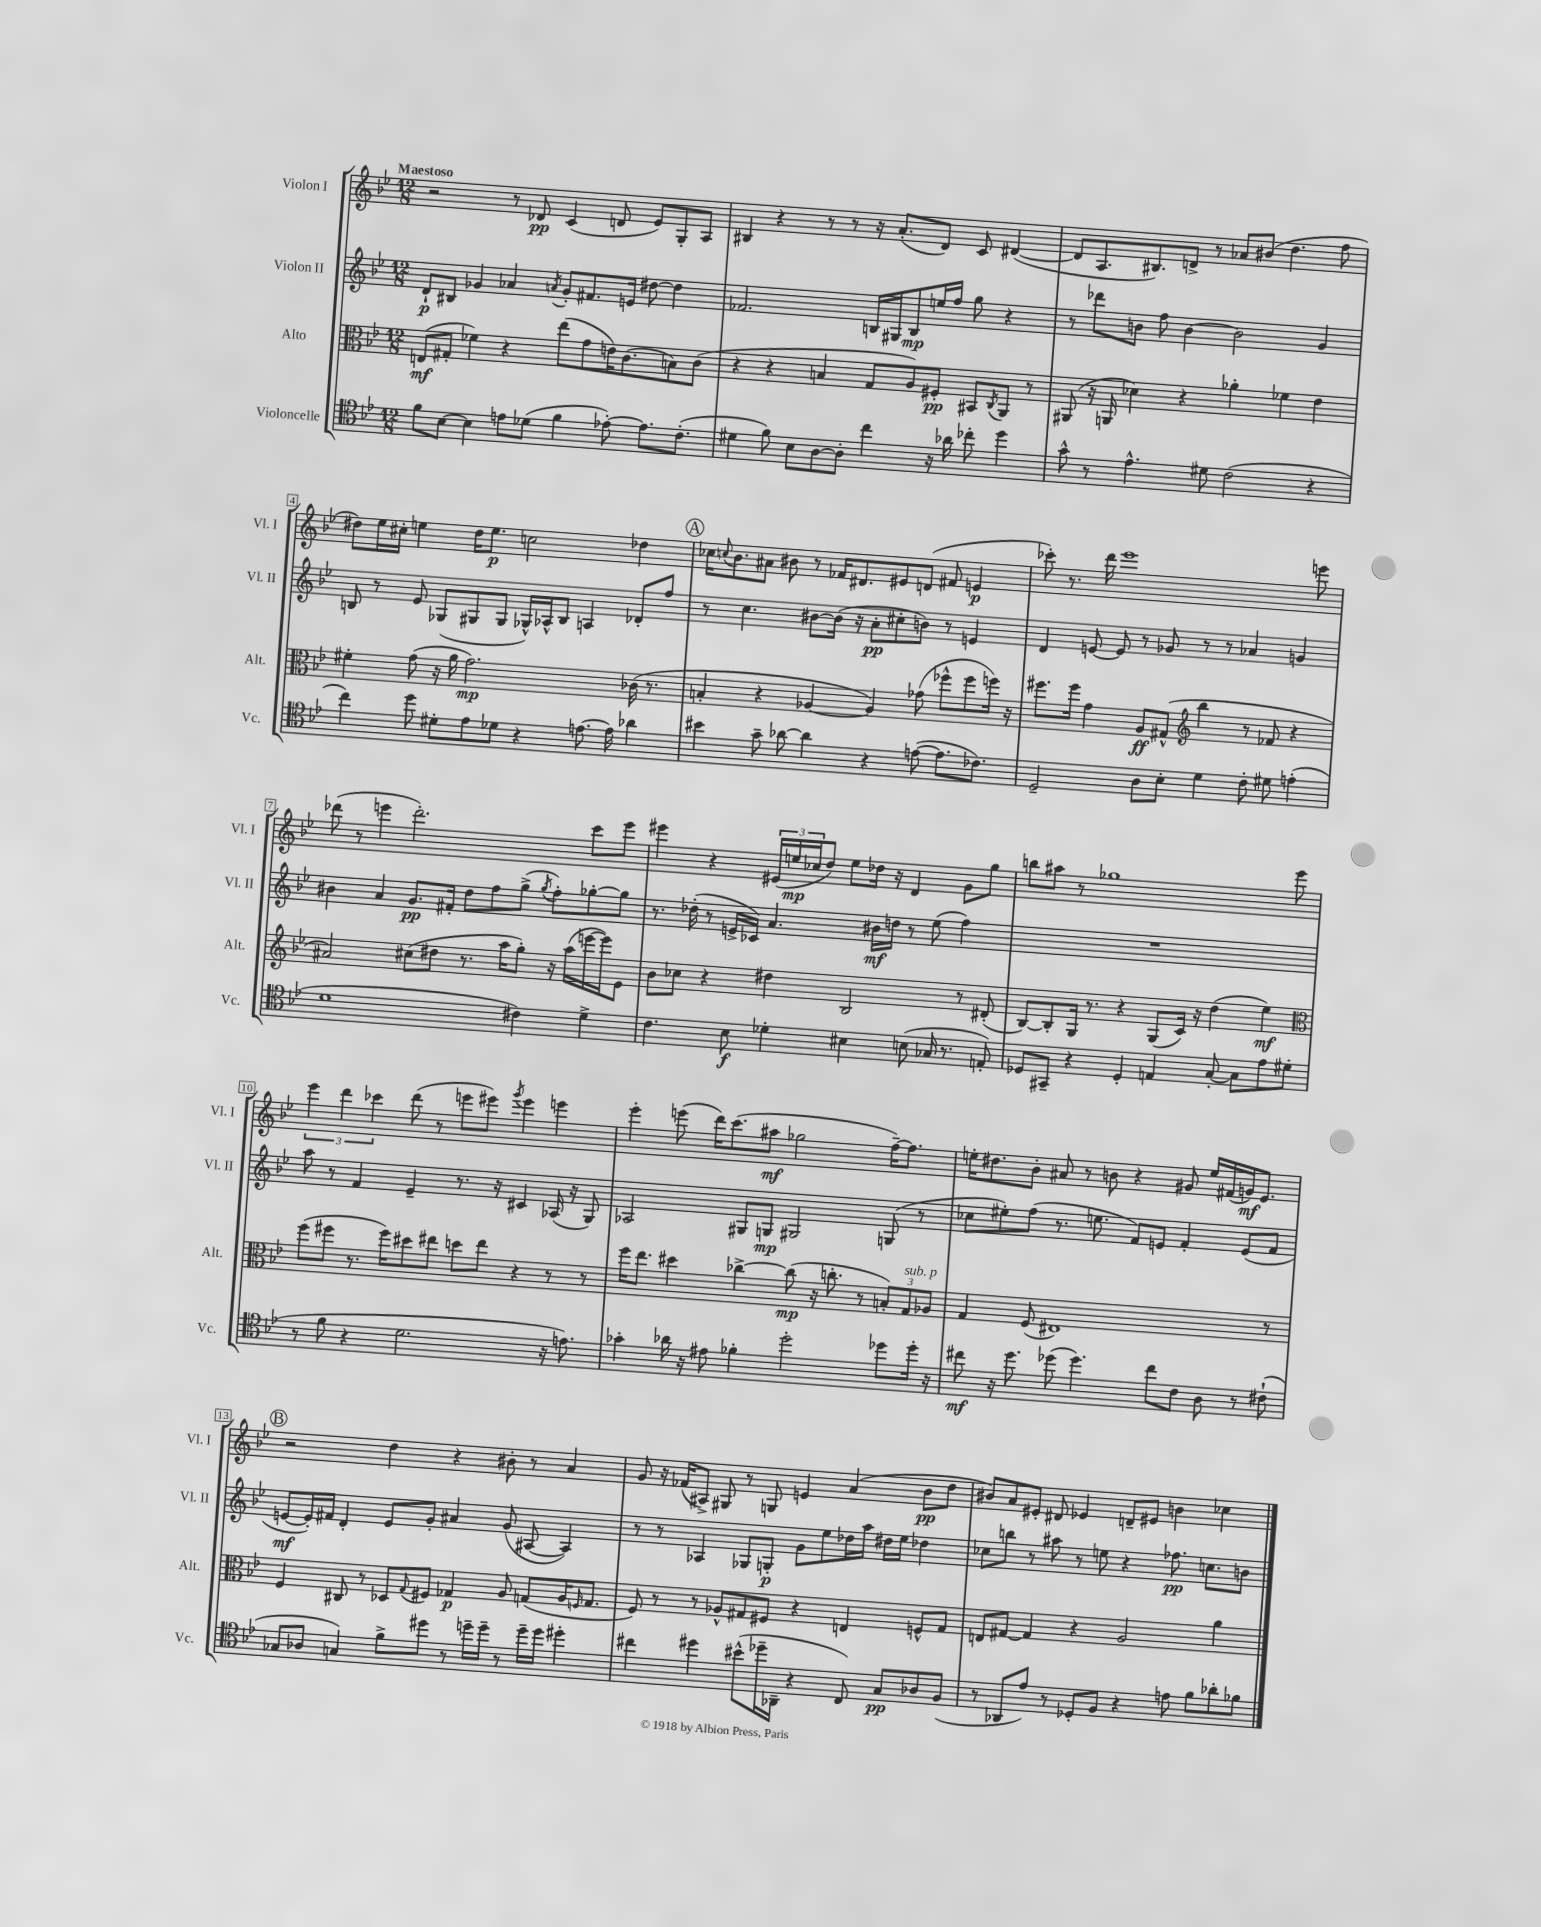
<<
\new StaffGroup <<
\new Staff = "s0" \with { instrumentName = "Violon I" shortInstrumentName = "Vl. I" } {
    \clef treble \key bes \major \numericTimeSignature \time 12/8 \tempo "Maestoso"
    r2 r8 des'8\pp c'4( d'8 ees'8) g8-. a8 |
    bis4 r4 r8 r8 r16 a'8.-.( d'8) c'8 dis'4~( |
    dis'8 a8. bis8.) d'8-> r8 aes'8 bis'8( d''4. f''8 |
    dis''8) ees''16 cis''16-. e''4 dis''16 e''8.\p c''2 des''4 |
    \mark \markup { \circle "A" } ces''16 \appoggiatura { c''8 } bes'8. ais'8 bis'8 r8 fes'16 dis'8. eis'8 d'8( fis'8 e'4\p |
    ces'''8-.) r8. d'''16 ees'''1 e'''8 |
    des'''8( r8 e'''4 des'''2.-.) c'''8 e'''8 |
    eis'''4 r4 \tuplet 3/2 { eis'16( e''16\mp ces''16 } d''8) e''8 des''16 r16 d'4 g'8 g''8 |
    b''8 ais''8 r8 ges''1 ees'''8 |
    \tuplet 3/2 { ees'''4 d'''4 ces'''4 } d'''8( r8 e'''8 eis'''8) \acciaccatura { g'''8 } eis'''4 e'''4 |
    ees'''4-. e'''8( d'''16) c'''8.( ais''8\mf ges''2 f''16~--) f''8. |
    e''16-. dis''8. bes'8-. ais'8 r8 b'8 r4 gis'8 e''16 fis'16( g'16\mf) ees'8. |
    \mark \markup { \circle "B" } r2 d''4 r4 bis'8-. r8 a'4 |
    g'8 r16 fes'16( ais8->) gis8 r8 g8 e'4 a'4( bes'8\pp d''8 |
    bis'8) a'8 eis'8-. dis'8 ees'4 d'8-- eis'8 b'4 ces''4 \bar "|." |
}
\new Staff = "s1" \with { instrumentName = "Violon II" shortInstrumentName = "Vl. II" } {
    \clef treble \key bes \major \numericTimeSignature \time 12/8
    d'8-!\p bis8 ges'4 aes'4 \acciaccatura { a'8 } ges'8-. fis'8. e'16 dis''8~ dis''4 |
    fes'2. b16 gis16 b8\mp e''16 f''16 g''8 r4 |
    r8 des'''8 b'8 f''8 b'4~ b'2 g'4 |
    b8 r8 ees'8 ges8( gis8 gis8 ges16-^) aes16-^ b8 a4 des'8-. f''8 |
    \mark \markup { \circle "A" } r8 c''4. bis'8~ bis'16( r16 a'8-.\pp cis''8-. b'8) r8 e'4 |
    d'4 e'8~ e'8 r8 ges'8 r8 r8 aes'4 g'4 |
    bis'4 a'4 g'8.\pp fis'16-. d''8 f''8 g''8->( \acciaccatura { g''8 } f''8-.) ges''8~-. ges''8 |
    r8. des''16-.( r8 e'16-> ces'16) a'4. bis'16\mf d''16 r8 ees''8( f''4) |
    R1. |
    a''8 r8 f'4 ees'4-- r8. r16 cis'4 aes16( r16 g8) |
    aes2 gis8 g8\mp gis2 g8( r8 |
    ces''8 eis''8-.) f''8( r8. e''8. f'8) e'8 f'4-. e'8( f'8 |
    \mark \markup { \circle "B" } e'8~\mf e'16-.) fis'16 d'4-. e'8 g'8-. ais'4 g'8( ais8~ ais4) |
    r8 r8 aes4 ges8 g8-.\p g'8 ees''8 des''16 a''16 dis''16 ees''16 des''4 |
    ces''8 b''8 r8 ais''8 r8 e''8 r4 fes''8.\pp c''8. b'8 \bar "|." |
}
\new Staff = "s2" \with { instrumentName = "Alto" shortInstrumentName = "Alt." } {
    \clef alto \key bes \major \numericTimeSignature \time 12/8
    e8\mf( gis8-. fes'4) r4 ees''8( g'8 e'16) c'8.( b8) c'8( |
    r4 r4 b4 g8 a8) fis8-.\pp bis,8 \acciaccatura { c8 } a,8 r8 |
    ais,8( r16 a,16 des'4) r4 aes'4-. fes'4 ees'4 |
    fis'4-. g'8( r16 a'16 g'2.\mp) ces'16( r8. |
    \mark \markup { \circle "A" } b4-. r4 aes4~ aes4) ges'8( fes''8-^ fes''8 f''16) r16 |
    fis''8. fis''16 g'4 a8\ff gis8-^( \clef treble bes''4 r8 fes'8 r4 |
    ais'2) cis''8( dis''8 r8. a''16 g''8-.) r16 a''16( e'''16~ e'''16) ees'8 |
    bes'8 ces''8 r4 dis''4 bes2 r8 dis'8-.( |
    bes8~) bes8-. g16 r8. r4 g8( c'16) r16 d''4( ees''4\mf) |
    \clef alto f''8( fis''8 r8. fis''16) dis''8 eis''8 d''8 eis''8 r4 r8 r8 |
    f''16 ees''8. dis''4 ces''4~-> ces''8\mp( r16 c''8.-. r8 \tuplet 3/2 { b8-.) g8^\markup { \italic "sub. p" } aes8 } |
    g4 f8( eis1) r8 |
    \mark \markup { \circle "B" } f4 cis8 r8 des8 \appoggiatura { g8 } fis8 ges4\p a8 g8( a16 \grace { f16 } g8. |
    f8) r8 r8 aes8-^ gis8 fis8 r4 e4 f8-^ gis8 |
    e8 gis8~ gis4 r4 a2 a'4 \bar "|." |
}
\new Staff = "s3" \with { instrumentName = "Violoncelle" shortInstrumentName = "Vc." } {
    \clef tenor \key bes \major \numericTimeSignature \time 12/8
    f'8 bes8~ bes4 e'8 des'8( f'4 ees'8~-.) ees'8. c'8.-.( |
    dis'4 f'8) bes8 a8~ a8-. c''4 r16 aes'16 ces''8-. d''4 |
    g'8-^ r8 ees'4.-^ dis'8 c'2( r4 |
    c''4) d''8 dis'8-. ees'8 des'8 r4 e'8.~ e'16 aes'4 |
    \mark \markup { \circle "A" } bis'4 g'8-- aes'8~ aes'4 r4 e'8~( e'8. ces'8.) |
    d2-- a8 bes8-. d'4 c'8-. dis'8 e'4-.( |
    d'1 cis'4) d'4-> |
    c'4. bes8\f des'4-. bis4 b8( ges16 r8. e8-.) |
    des8 gis,8-- r4 des4-. e4 g8~-. g8 ees'8 dis'8( |
    r8 f'8 r4 d'2. r16 e'8.) |
    ges'4-. aes'16 r16 eis'8 fes'4-. d''2-. des''8 des''16-. r16 |
    cis''8\mf r16 d''8. des''8( des''4.) cis''8 c'8 a8 r8 cis'8-!( |
    \mark \markup { \circle "B" } ges8 aes8 g4) f'8-> dis''8 r8 d''16-- d''16-- r8 d''16-- d''16 dis''4-. |
    cis''4 dis''4 bis'8-^( des''16-- aes,16-- r4 c8) g8\pp aes8 f8( |
    r8 aes,8 ees'8) r8 des8-. f8 r4 e'8 f'8 aes'8-. fes'8 \bar "|." |
}
>>
>>
\layout { \context { \Score \override BarNumber.stencil = #(make-stencil-boxer 0.1 0.3 ly:text-interface::print) } }
